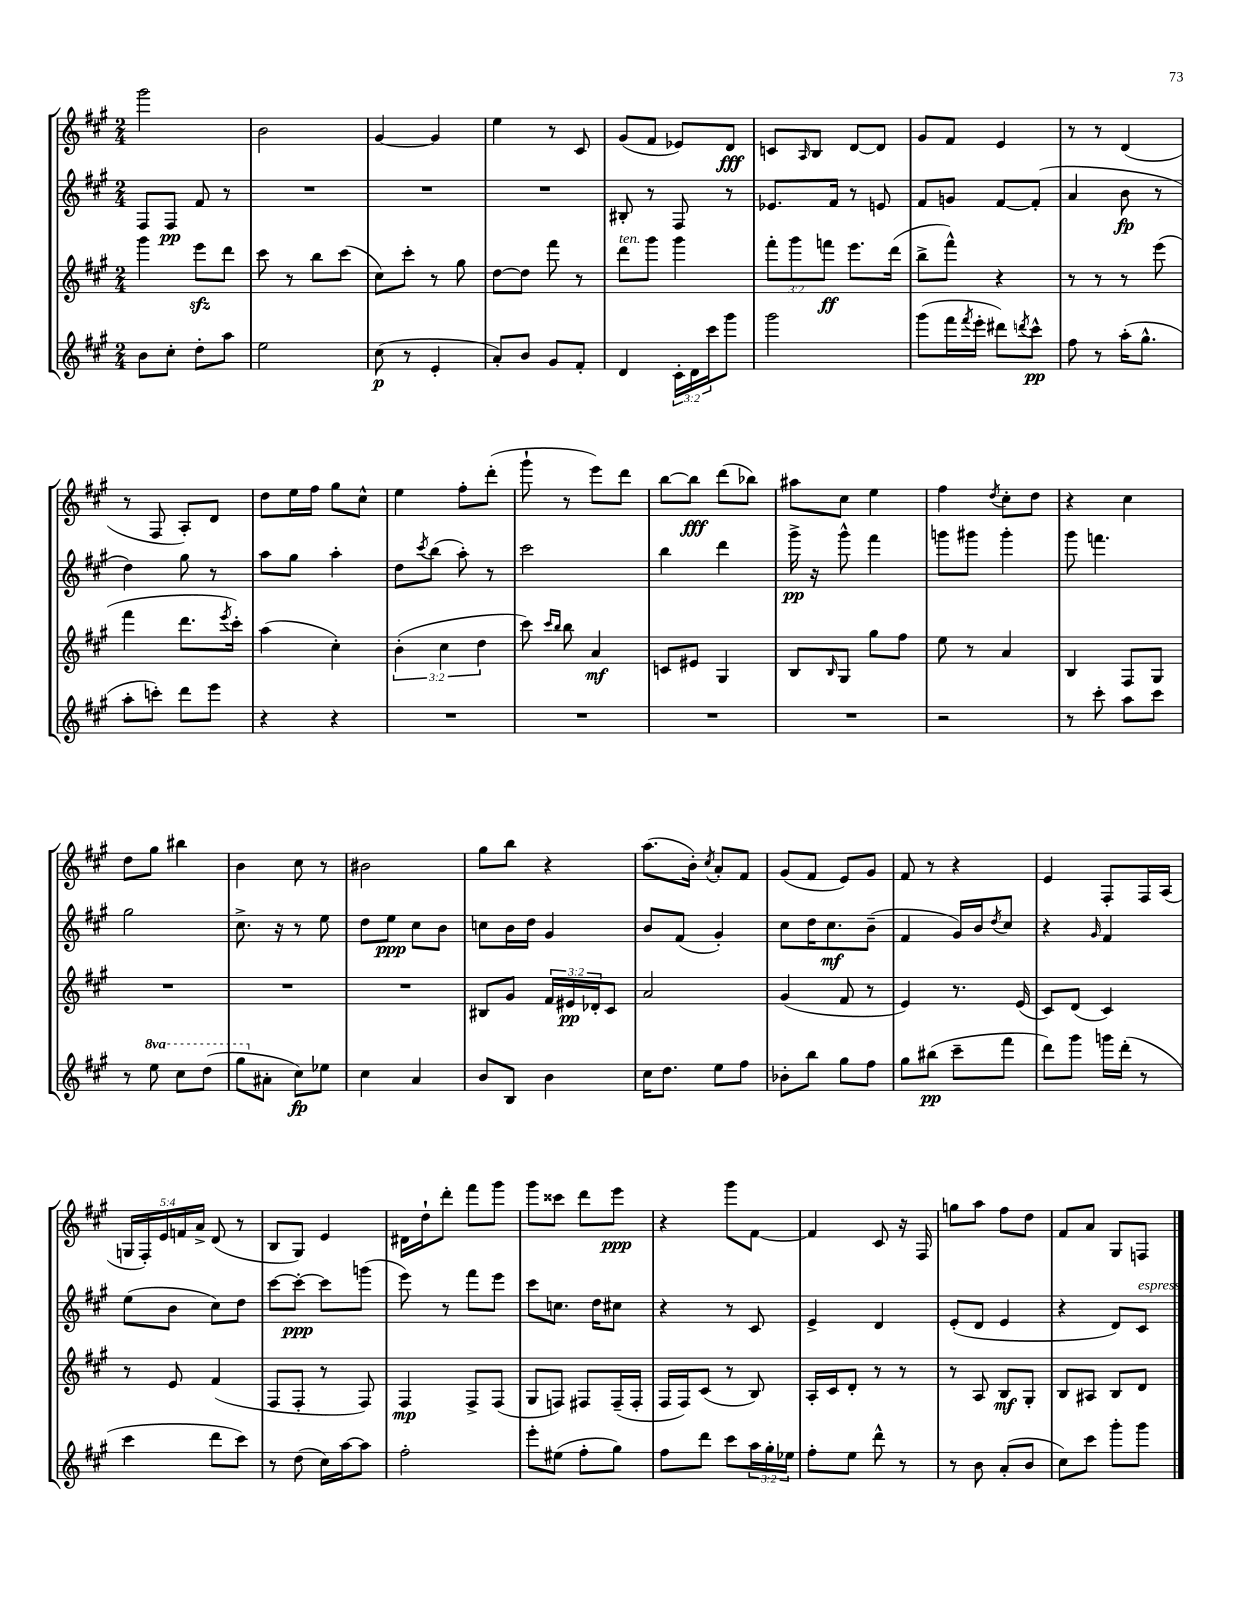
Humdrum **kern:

**kern	**dynam	**kern	**dynam	**kern	**dynam	**kern	**dynam
*part4	*part4	*part3	*part3	*part2	*part2	*part1	*part1
*staff4	*staff4	*staff3	*staff3	*staff2	*staff2	*staff1	*staff1
*clefG2	*	*clefG2	*	*clefG2	*	*clefG2	*
*k[f#c#g#]	*	*k[f#c#g#]	*	*k[f#c#g#]	*	*k[f#c#g#]	*
*M2/4	*	*M2/4	*	*M2/4	*	*M2/4	*
=6	=6	=6	=6	=6	=6	=6	=6
8b\L	.	4ggg#\	.	8F#/L	.	2ggg#\	.
8cc#'\J	.	.	.	8F#/J	pp	.	.
8dd'\L	.	8eeezz\L	.	8f#/	.	.	.
8aa\J	.	8ddd\J	.	8r	.	.	.
=7	=7	=7	=7	=7	=7	=7	=7
2ee\	.	8ccc#\	.	2r	.	2b\	.
.	.	8r	.	.	.	.	.
.	.	8bb\L	.	.	.	.	.
.	.	(8ccc#\J	.	.	.	.	.
=8	=8	=8	=8	=8	=8	=8	=8
(8cc#\	p	8cc#\L)	.	2r	.	[4g#/	.
8r	.	8ccc#'\J	.	.	.	.	.
4e'/	.	8r	.	.	.	4g#/]	.
.	.	8gg#\	.	.	.	.	.
=9	=9	=9	=9	=9	=9	=9	=9
8a'/L)	.	[8dd\L	.	2r	.	4ee\	.
8b/J	.	8dd\J]	.	.	.	.	.
8g#/L	.	8fff#\	.	.	.	8r	.
8f#'/J	.	8r	.	.	.	8c#/	.
=10	=10	=10	=10	=10	=10	=10	=10
!	!	!LO:TX:a:i:t=ten.	!	!	!	!	!
4d/	.	8ddd\L	.	8B#X'/	.	(8g#/L	.
.	.	8ggg#\J	.	8r	.	8f#/J	.
24c#'\LL	.	4ggg#\	.	8F#/	.	8e-X/L)	.
24d\	.	.	.	.	.	.	.
24ccc#\J	.	.	.	.	.	.	.
8ggg#\J	.	.	.	8r	.	8d/J	fff
=11	=11	=11	=11	=11	=11	=11	=11
2ggg#\	.	12fff#'\L	.	8.e-X/L	.	8cn/L	.
.	.	12ggg#\	.	.	.	.	.
.	.	.	.	.	.	16qqA/	.
.	.	.	.	.	.	8B/J	.
.	.	12fffn\J	ff	.	.	.	.
.	.	.	.	16f#/Jk	.	.	.
.	.	8.eee\L	.	8r	.	[8d/L	.
.	.	.	.	8en/	.	8d/J]	.
.	.	(16ddd\Jk	.	.	.	.	.
=12	=12	=12	=12	=12	=12	=12	=12
(8ggg#\L	.	8bb^\L	.	8f#/L	.	8g#/L	.
16fff#\L	.	8fff#^^\J)	.	8gn/J	.	8f#/J	.
8qfff#/	.	.	.	.	.	.	.
16eee'\JJ	.	.	.	.	.	.	.
8ddd#X\L)	.	4r	.	[8f#/L	.	4e/	.
8qdddn/	.	.	.	.	.	.	.
8ccc#^^\J	pp	.	.	(8f#'/J]	.	.	.
=13	=13	=13	=13	=13	=13	=13	=13
8ff#\	.	8r	.	4a/	.	8r	.
8r	.	8r	.	.	.	8r	.
(16aa'\KL	.	8r	.	8b\	fp	(4d/	.
8.gg#^^\J	.	.	.	.	.	.	.
.	.	(8eee\	.	8r	.	.	.
!!LO:LB:g=z
=14	=14	=14	=14	=14	=14	=14	=14
8aa'\L	.	4fff#\	.	4dd\)	.	8r	.
8cccn'\J)	.	.	.	.	.	8F#/	.
8ddd\L	.	8.ddd\L	.	8gg#\	.	8A'/L)	.
8eee\J	.	.	.	8r	.	8d/J	.
.	.	8qeee/	.	.	.	.	.
.	.	16ccc#'\Jk)	.	.	.	.	.
=15	=15	=15	=15	=15	=15	=15	=15
4r	.	(4aa\	.	8aa\L	.	8dd\L	.
.	.	.	.	8gg#\J	.	16ee\L	.
.	.	.	.	.	.	16ff#\JJ	.
4r	.	4cc#'\)	.	4aa'\	.	8gg#\L	.
.	.	.	.	.	.	8cc#^^\J	.
=16	=16	=16	=16	=16	=16	=16	=16
2r	.	(6b'\	.	8dd\L	.	4ee\	.
.	.	.	.	8qccc#/	.	.	.
.	.	.	.	(8bb\J	.	.	.
.	.	6cc#\	.	.	.	.	.
.	.	.	.	8aa'\)	.	8ff#'\L	.
.	.	6dd\	.	.	.	.	.
.	.	.	.	8r	.	(8ddd'\J	.
=17	=17	=17	=17	=17	=17	=17	=17
2r	.	8ccc#\)	.	2ccc#\	.	8ggg#`\	.
.	.	16qqccc#/LL	.	.	.	.	.
.	.	16qqbb/JJ	.	.	.	.	.
.	.	8bb\	.	.	.	8r	.
.	.	4a/	mf	.	.	8eee\L)	.
.	.	.	.	.	.	8ddd\J	.
=18	=18	=18	=18	=18	=18	=18	=18
2r	.	8cn/L	.	4bb\	.	[8bb\L	.
.	.	8e#X/J	.	.	.	8bb\J]	fff
.	.	4G#/	.	4ddd\	.	(8ddd\L	.
.	.	.	.	.	.	8bb-X\J)	.
=19	=19	=19	=19	=19	=19	=19	=19
2r	.	8B/L	.	16ggg#^\	pp	8aa#X\L	.
.	.	.	.	16r	.	.	.
.	.	16qqB/	.	.	.	.	.
.	.	8G#/J	.	8ggg#^^\	.	8cc#\J	.
.	.	8gg#\L	.	4fff#\	.	4ee\	.
.	.	8ff#\J	.	.	.	.	.
=20	=20	=20	=20	=20	=20	=20	=20
2r	.	8ee\	.	8gggn\L	.	4ff#\	.
.	.	8r	.	8ggg#X\J	.	.	.
.	.	.	.	.	.	8qdd/	.
.	.	4a/	.	4ggg#'\	.	8cc#'\L	.
.	.	.	.	.	.	8dd\J	.
=21	=21	=21	=21	=21	=21	=21	=21
8r	.	4B/	.	8ggg#\	.	4r	.
8ccc#'\	.	.	.	4.fffn\	.	.	.
8aa\L	.	8F#/L	.	.	.	4cc#\	.
8ccc#\J	.	8G#/J	.	.	.	.	.
!!LO:LB:g=z
=22	=22	=22	=22	=22	=22	=22	=22
8r	.	2r	.	2gg#\	.	8dd\L	.
*8va	*	*	*	*	*	*	*
8eee\	.	.	.	.	.	8gg#\J	.
8ccc#\L	.	.	.	.	.	4bb#X\	.
(8ddd\J	.	.	.	.	.	.	.
=23	=23	=23	=23	=23	=23	=23	=23
8ggg#\L	.	2r	.	8.cc#^\	.	4b\	.
*X8va	*	*	*	*	*	*	*
8a#X'\J	.	.	.	.	.	.	.
.	.	.	.	16r	.	.	.
8cc#\L)	fp	.	.	8r	.	8cc#\	.
8ee-X\J	.	.	.	8ee\	.	8r	.
=24	=24	=24	=24	=24	=24	=24	=24
4cc#\	.	2r	.	8dd\L	.	2b#X\	.
.	.	.	.	8ee\J	ppp	.	.
4a/	.	.	.	8cc#\L	.	.	.
.	.	.	.	8b\J	.	.	.
=25	=25	=25	=25	=25	=25	=25	=25
8b/L	.	8B#X/L	.	8ccn\L	.	8gg#\L	.
8B/J	.	8g#/J	.	16b\L	.	8bb\J	.
.	.	.	.	16dd\JJ	.	.	.
4b\	.	24f#/LL	.	4g#/	.	4r	.
.	.	24e#X/	pp	.	.	.	.
.	.	24d-X'/J	.	.	.	.	.
.	.	8c#/J	.	.	.	.	.
=26	=26	=26	=26	=26	=26	=26	=26
16cc#\KL	.	2a/	.	8b/L	.	(8.aa\L	.
8.dd\J	.	.	.	.	.	.	.
.	.	.	.	(8f#/J	.	.	.
.	.	.	.	.	.	16b'\Jk)	.
.	.	.	.	.	.	8qcc#/	.
8ee\L	.	.	.	4g#'/)	.	8a'/L	.
8ff#\J	.	.	.	.	.	8f#/J	.
=27	=27	=27	=27	=27	=27	=27	=27
8b-X'\L	.	(4g#/	.	8cc#\L	.	(8g#/L	.
8bb\J	.	.	.	16dd\K	.	8f#/J	.
.	.	.	.	8.cc#\	mf	.	.
8gg#\L	.	8f#/	.	.	.	8e/L)	.
8ff#\J	.	8r	.	(8b~\J	.	8g#/J	.
=28	=28	=28	=28	=28	=28	=28	=28
8gg#\L	.	4e/)	.	4f#/	.	8f#/	.
(8bb#X\J	pp	.	.	.	.	8r	.
8ccc#~\L	.	8.r	.	16g#/LL)	.	4r	.
.	.	.	.	16b/J	.	.	.
.	.	.	.	8qdd/	.	.	.
8fff#\J	.	.	.	8cc#/J	.	.	.
.	.	(16e/	.	.	.	.	.
=29	=29	=29	=29	=29	=29	=29	=29
8ddd\L)	.	8c#/L)	.	4r	.	4e/	.
8ggg#\J	.	(8d/J	.	.	.	.	.
.	.	.	.	16qqg#/	.	.	.
16gggn\LL	.	4c#/)	.	4f#/	.	8F#'/L	.
(16ddd'\JJ	.	.	.	.	.	.	.
8r	.	.	.	.	.	16F#/L	.
.	.	.	.	.	.	(16A/JJ	.
!!LO:LB:g=z
=30	=30	=30	=30	=30	=30	=30	=30
4ccc#\	.	8r	.	(8ee\L	.	20Gn/LL	.
.	.	.	.	.	.	20F#'/)	.
.	.	.	.	.	.	20e/	.
.	.	8e/	.	8b\J	.	.	.
.	.	.	.	.	.	20fn/	.
.	.	.	.	.	.	20a^/JJ	.
8ddd\L	.	(4f#/	.	8cc#\L)	.	(8d/	.
8ccc#\J)	.	.	.	8dd\J	.	8r	.
=31	=31	=31	=31	=31	=31	=31	=31
8r	.	8F#/L	.	[8ccc#\L	.	8B/L	.
(8dd\	.	8F#'/J	.	8ccc#'\J_	ppp	8G#/J)	.
16cc#\LL)	.	8r	.	8ccc#\L]	.	4e/	.
[16aa\J	.	.	.	.	.	.	.
8aa\J]	.	8F#/)	.	(8gggn\J	.	.	.
=32	=32	=32	=32	=32	=32	=32	=32
2ff#'\	.	4F#/	mp	8eee\)	.	16d#X\LL	.
.	.	.	.	.	.	16dd`\J	.
.	.	.	.	8r	.	8ddd'\J	.
.	.	8F#^/L	.	8fff#\L	.	8fff#\L	.
.	.	(8F#/J	.	8eee\J	.	8ggg#\J	.
=33	=33	=33	=33	=33	=33	=33	=33
8eee'\L	.	8G#/L	.	8ccc#\L	.	8ggg#\L	.
(8ee#X\J	.	8Fn/J)	.	8.ccn\J	.	8ccc##X\J	.
8ff#'\L	.	8F#X/L	.	.	.	8ddd\L	.
.	.	.	.	16dd\KL	.	.	.
8gg#\J)	.	(16F#~/L	.	8cc#X\J	.	8eee\J	ppp
.	.	16F#'/JJ	.	.	.	.	.
=34	=34	=34	=34	=34	=34	=34	=34
8ff#\L	.	16F#/LL	.	4r	.	4r	.
.	.	16F#/J)	.	.	.	.	.
8ddd\J	.	(8c#/J	.	.	.	.	.
8ccc#\L	.	8r	.	8r	.	8ggg#\L	.
24aa\L	.	8B/)	.	8c#/	.	[8f#\J	.
24gg#'\	.	.	.	.	.	.	.
24ee-X\JJ	.	.	.	.	.	.	.
=35	=35	=35	=35	=35	=35	=35	=35
8ff#'\L	.	16A'/LL	.	4e^/	.	4f#/]	.
.	.	16c#/J	.	.	.	.	.
8ee\J	.	8d'/J	.	.	.	.	.
8ddd^^\	.	8r	.	4d/	.	8c#/	.
8r	.	8r	.	.	.	16r	.
.	.	.	.	.	.	16F#/	.
=36	=36	=36	=36	=36	=36	=36	=36
8r	.	8r	.	(8e'/L	.	8ggn\L	.
8b\	.	8A/	.	8d/J	.	8aa\J	.
(8a'/L	.	8B/L	mf	4e/	.	8ff#\L	.
8b/J	.	8G#'/J	.	.	.	8dd\J	.
=37	=37	=37	=37	=37	=37	=37	=37
8cc#\L)	.	8B/L	.	4r	.	8f#/L	.
8ccc#\J	.	8A#X/J	.	.	.	8a/J	.
8ggg#'\L	.	8B/L	.	8d/L)	.	8G#/L	.
!	!	!	!	!LO:TX:a:i:t=espress.	!	!	!
8ggg#\J	.	8d/J	.	8c#/J	.	8Fn/J	.
==	==	==	==	==	==	==	==
*-	*-	*-	*-	*-	*-	*-	*-
